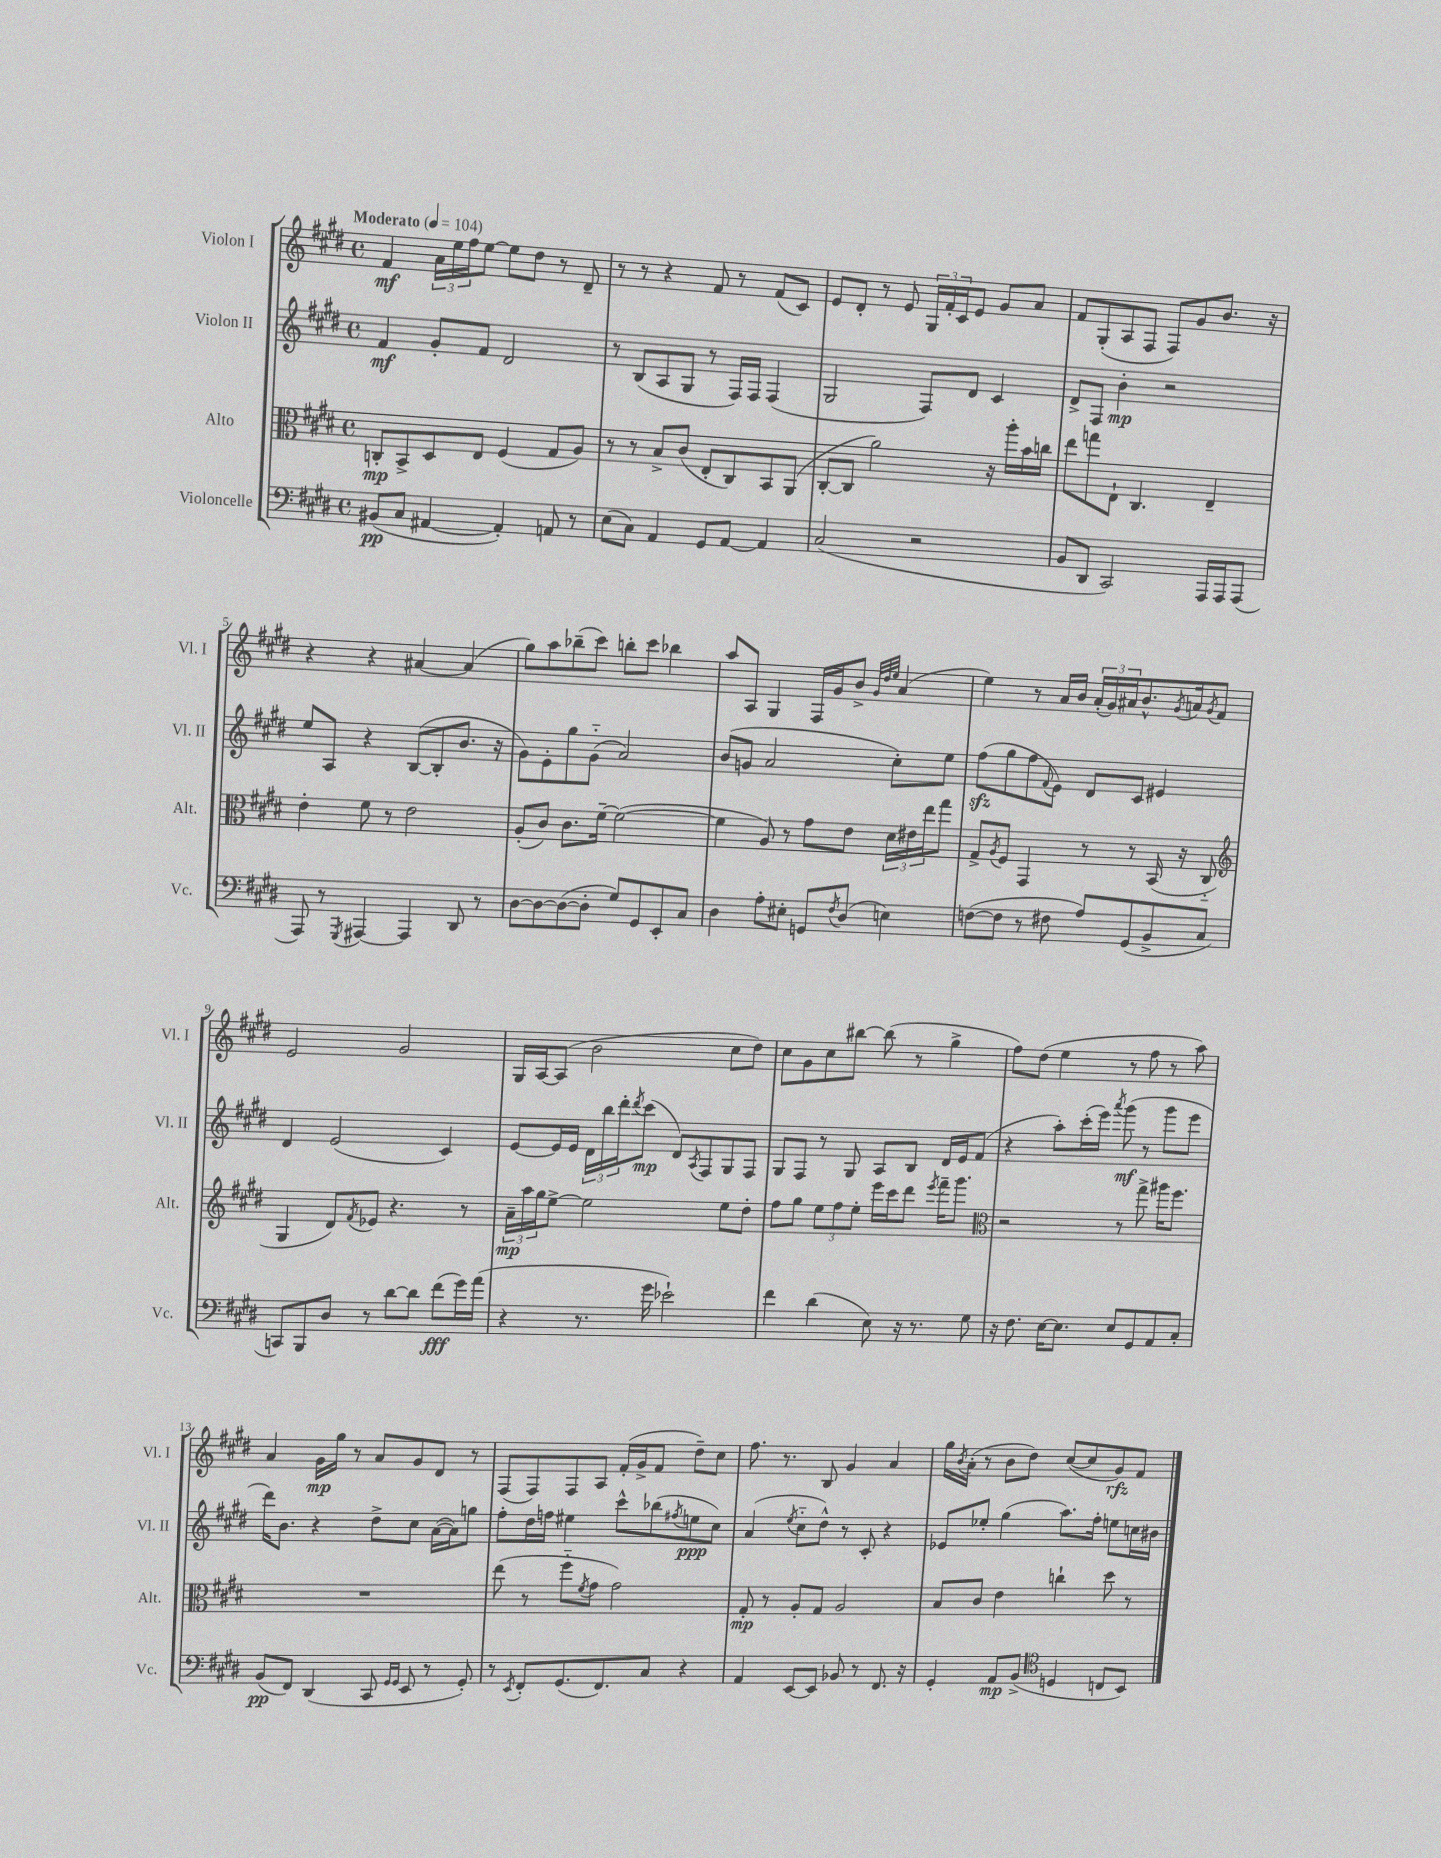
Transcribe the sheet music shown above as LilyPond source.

<<
\new StaffGroup <<
\new Staff = "s0" \with { instrumentName = "Violon I" shortInstrumentName = "Vl. I" } {
    \clef treble \key e \major \defaultTimeSignature \time 4/4 \tempo "Moderato" 4 = 104
    fis'4\mf \tuplet 3/2 { a'16 e''16 fis''16 } e''8~ e''8 dis''8 r8 dis'8-- |
    r8 r8 r4 fis'8 r8 fis'8( cis'8) |
    e'8 dis'8-. r8 e'8 \tuplet 3/2 { gis16 fis'16-. cis'16 } e'8 gis'8 a'8 |
    fis'8 gis8-.( a8 fis8 fis8) gis'8 b'8. r16 |
    r4 r4 ais'4~ ais'4( |
    gis''8) a''8 bes''8--( cis'''8) b''8-. cis'''8 bes''4 |
    a''8 a8 gis4 fis16 gis'16 b'8-> \grace { gis'32 dis''32 e''32 } a'4( |
    e''4) r8 a'16 b'16 \tuplet 3/2 { a'16-.( gis'16) ais'16 } b'8.-^ \acciaccatura { gis'8 } a'16 \acciaccatura { gis'8 } fis'8 |
    e'2 gis'2 |
    gis16 a16~ a8( b'2 cis''8 dis''8) |
    cis''8 gis'8 cis''8 bis''8~ bis''8( r8 gis''4-> |
    fis''8) dis''8( e''4 r8 fis''8 r8 a''8) |
    a'4 gis'16\mp gis''16 r8 a'8 gis'8 dis'8 r8 |
    fis8( fis8) fis8 a8 fis'16-.( gis'16-> fis'8 dis''8--) cis''8 |
    fis''8. r8. b8 gis'4 a'4 |
    gis''16 \acciaccatura { b'8 } a'16-.( r8 b'8 dis''8) cis''8~( cis''8 gis'8\rfz) fis'8 \bar "|." |
}
\new Staff = "s1" \with { instrumentName = "Violon II" shortInstrumentName = "Vl. II" } {
    \clef treble \key e \major \defaultTimeSignature \time 4/4
    fis'4\mf gis'8-. fis'8 dis'2 |
    r8 b8( a8 gis8 r8 fis16) fis16 fis4( |
    gis2 fis8) dis'8 cis'4 |
    dis'8-> fis8 b'4-.\mp r2 |
    e''8 a8 r4 b8~( b8-. b'8. r16 |
    gis'8) e'8-. gis''8 gis'8-_( a'2) |
    b'8( g'8 a'2 cis''8-.) e''8 |
    fis''8\sfz( gis''8 fis''8 \appoggiatura { fis'8 } e'8) dis'8 cis'8 eis'4 |
    dis'4 e'2( cis'4) |
    e'8~ e'16 e'16 \tuplet 3/2 { dis'16 b''16 dis'''16-. } \acciaccatura { dis'''8 } cis'''8\mp( dis'8) \acciaccatura { a8 } fis8 gis8 fis8 |
    gis8 fis8 r8 gis8 a8 b8 dis'16 e'16 fis'8( |
    r4 a''8-.) cis'''16-.( e'''16) \acciaccatura { a'''8 } gis'''8\mf( r8 gis'''8 e'''8 |
    dis'''16) b'8. r4 dis''8-> cis''8 a'16~( a'16) g''8 |
    fis''8-. dis''16 f''16 eis''4 cis'''8-^ bes''8( \acciaccatura { fis''8 } e''8\ppp cis''8) |
    a'4( \acciaccatura { e''8 } cis''8-_ dis''8-^) r8 cis'8-. r4 |
    ees'8 ees''8-. gis''4( a''8.) fis''16-. e''8 c''16 bis'16 \bar "|." |
}
\new Staff = "s2" \with { instrumentName = "Alto" shortInstrumentName = "Alt." } {
    \clef alto \key e \major \defaultTimeSignature \time 4/4
    c8-.\mp b,8-> dis8 e8 fis4( gis8 a8) |
    r8 r8 b8-> cis'8( e8-. cis8) b,8 a,8( |
    cis8~-. cis8 a'2) r16 a''16-. b'16 c''16 |
    e''8 g''8 e8-! cis4. e4-- |
    e'4-. fis'8 r8 e'2 |
    a8-.( cis'8) cis'8. fis'16~-- fis'2~( |
    fis'4 a8) r8 gis'8 e'8 \tuplet 3/2 { dis'16 eis'16 e''16 } gis''8 |
    gis8-> \acciaccatura { a8 } fis8 gis,4 r8 r8 b,16( r16 cis8-_ |
    \clef treble gis4 dis'8) \acciaccatura { fis'8 } ees'8 r4. r8 |
    \tuplet 3/2 { a'16--\mp a''16 gis''16 } e''8~-> e''2 e''8 dis''8-. |
    fis''8 gis''8 \tuplet 3/2 { e''8 fis''8 e''8-. } e'''16 cis'''16 dis'''8 \acciaccatura { e'''8 } fis'''16-- gis'''8. |
    \clef alto r2 r8 gis''8-> ais''16 fis''8. |
    R1 |
    e''8( r8 fis''8-_ \acciaccatura { fis'8 } gis'8 gis'2) |
    gis8-.\mp r8 a8-. gis8 a2 |
    b8 cis'8 e'4 c''4-! dis''8 r8 \bar "|." |
}
\new Staff = "s3" \with { instrumentName = "Violoncelle" shortInstrumentName = "Vc." } {
    \clef bass \key e \major \defaultTimeSignature \time 4/4
    bis,8\pp( cis8 ais,4~ ais,4-.) a,8 r8 |
    e8( cis8) a,4 gis,8 a,8~ a,4 |
    cis2( r2 |
    b,8 dis,8 cis,2) a,,16 a,,16 a,,8( |
    a,,8) r8 \acciaccatura { gis,,8 } ais,,4~ ais,,4 dis,8 r8 |
    dis8~ dis8~ dis8~( dis8-. gis8) gis,8 e,8-. cis8 |
    dis4 a8-. eis8-. g,8 \acciaccatura { fis8 } dis8( e4) |
    f8~( f8 r8 fis8 a8) gis,8( b,8-> cis8 |
    c,8) b,,8 dis8 r8 dis'8~ dis'8 fis'8\fff( gis'16) a'16( |
    r4 r8. gis'16 ees'2-!) |
    fis'4 dis'4( e8) r16 r8. gis8 |
    r16 fis8. e16~ e8. e8 gis,8 a,8 cis8-. |
    b,8\pp( fis,8) dis,4( cis,8 \grace { gis,16 gis,16 } e,8 r8 gis,8-.) |
    r8 \acciaccatura { e,8 } fis,8-. gis,8.( fis,8.) cis8 r4 |
    a,4 e,8~ e,8 bes,8 r8 fis,8. r16 |
    gis,4-. a,8\mp b,8->( \clef tenor d4 c8 b,8) \bar "|." |
}
>>
>>
